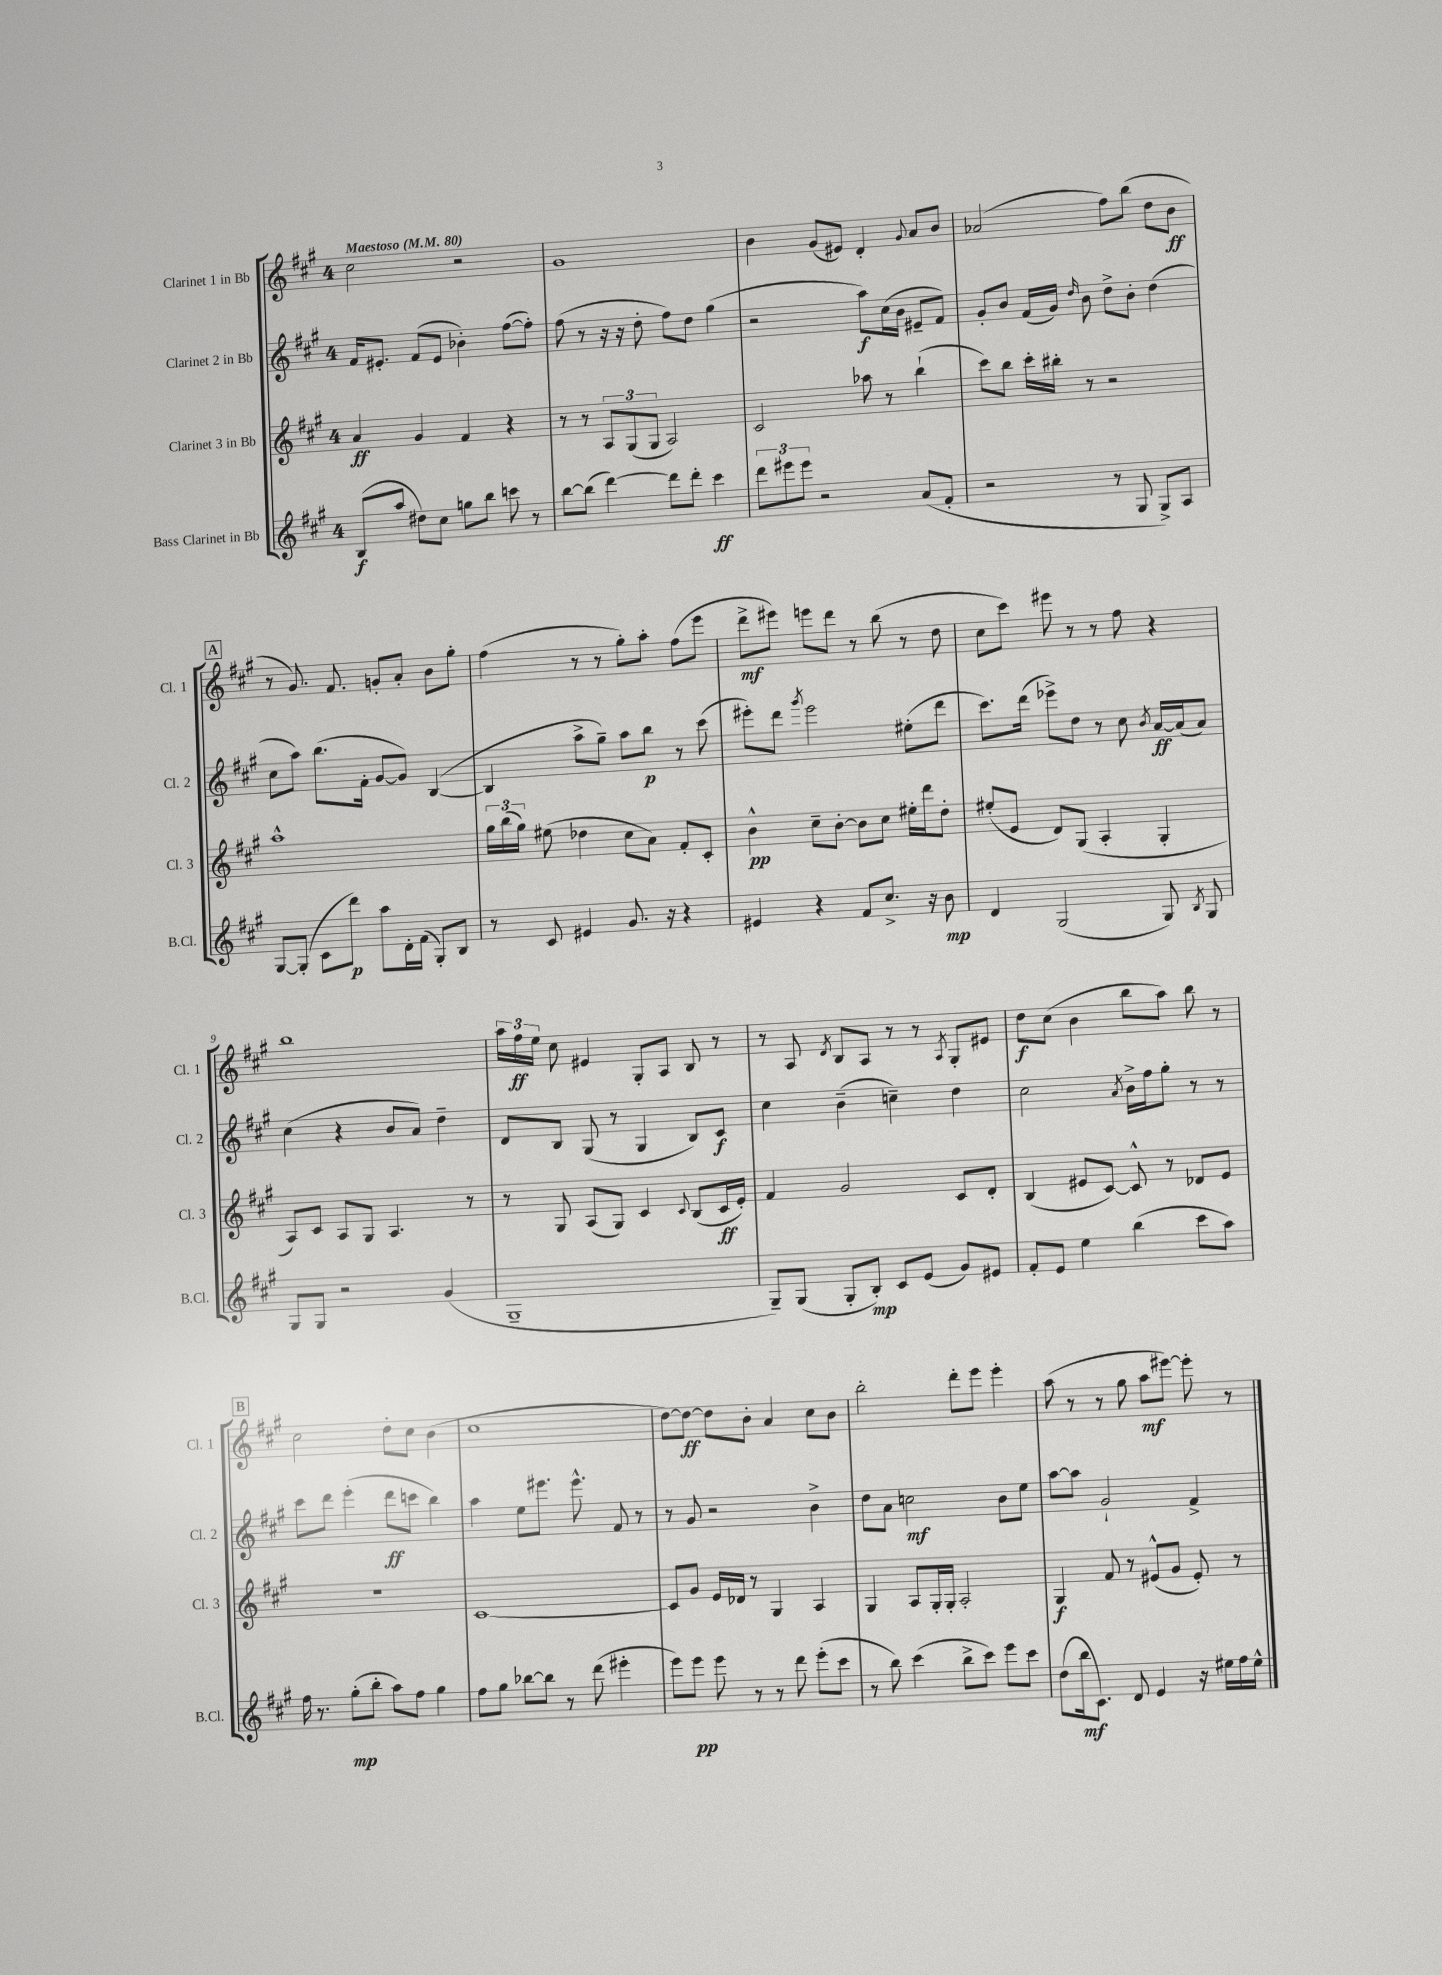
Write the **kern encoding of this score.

**kern	**dynam	**kern	**dynam	**kern	**dynam	**kern	**dynam
*part4	*part4	*part3	*part3	*part2	*part2	*part1	*part1
*staff4	*staff4	*staff3	*staff3	*staff2	*staff2	*staff1	*staff1
*I"Bass Clarinet in Bb	*	*I"Clarinet 3 in Bb	*	*I"Clarinet 2 in Bb	*	*I"Clarinet 1 in Bb	*
*I'B.Cl.	*	*I'Cl. 3	*	*I'Cl. 2	*	*I'Cl. 1	*
*clefG2	*	*clefG2	*	*clefG2	*	*clefG2	*
*k[f#c#g#]	*	*k[f#c#g#]	*	*k[f#c#g#]	*	*k[f#c#g#]	*
*M4/4	*	*M4/4	*	*M4/4	*	*M4/4	*
*MM80	*	*MM80	*	*MM80	*	*MM80	*
=1	=1	=1	=1	=1	=1	=1	=1
!	!	!	!	!	!	!LO:TX:a:B:t=Maestoso	!
(8B/L	f	4a/	ff	16f#/KL	.	2cc#\	.
.	.	.	.	8.e#X'/J	.	.	.
8aa/J	.	.	.	.	.	.	.
8dd#X\L)	.	4g#/	.	(8f#/L	.	.	.
8cc#\J	.	.	.	8e#/J	.	.	.
8ggn\L	.	4f#/	.	4b-X'\)	.	2r	.
8bb\J	.	.	.	.	.	.	.
8cccn\	.	4r	.	([8ff#\L	.	.	.
8r	.	.	.	8ff#'\J])	.	.	.
=2	=2	=2	=2	=2	=2	=2	=2
[8bb\L	.	8r	.	(8ff#\	.	1g#	.
(8bb\J]	.	8r	.	8r	.	.	.
[4ddd\)	.	12A/L	.	16r	.	.	.
.	.	.	.	16r	.	.	.
.	.	(12G#/	.	.	.	.	.
.	.	.	.	8dd'\	.	.	.
.	.	12G#/J	.	.	.	.	.
8ddd\L]	.	2A/)	.	8ff#\L)	.	.	.
8ddd'\J	.	.	.	8dd\J	.	.	.
4ccc#\	ff	.	.	(4gg#\	.	.	.
=3	=3	=3	=3	=3	=3	=3	=3
12ddd\L	.	2c#/	.	2r	.	4b\	.
12eee#X\	.	.	.	.	.	.	.
12eee#\J	.	.	.	.	.	.	.
2r	.	.	.	.	.	(8g#/L	.
.	.	.	.	.	.	8e#X/J)	.
.	.	8aa-X\	.	8aa\L)	f	4d'/	.
.	.	8r	.	(16cc#\L	.	.	.
.	.	.	.	16b\JJ	.	.	.
.	.	.	.	.	.	8qqg#/	.
(8a/L	.	(4bb`\	.	8e#X~/L	.	8a/L	.
8f#'/J	.	.	.	8f#/J)	.	8b/J	.
=4	=4	=4	=4	=4	=4	=4	=4
2r	.	8ccc#\L)	.	8g#'/L	.	(2a-X/	.
.	.	8bb\J	.	8b/J	.	.	.
.	.	16ccc#'\LL	.	(16f#/LL	.	.	.
.	.	16bb#X'\JJ	.	16g#/JJ)	.	.	.
.	.	.	.	16qqdd/	.	.	.
.	.	8r	.	8b\	.	.	.
8r	.	2r	.	8dd^\L	.	8ff#\L)	.
8G#/	.	.	.	8b'\J	.	(8bb\J	.
8G#^/L)	.	.	.	(4dd\	.	8dd\L	.
8A/J	.	.	.	.	.	8b\J	ff
!!LO:LB:g=z
!!LO:REH:place=s1:t=A
=5	=5	=5	=5	=5	=5	=5	=5
[8G#/L	.	1aa^^	.	8cc#\L	.	8r	.
(8G#'/J]	.	.	.	8aa\J)	.	8.g#/)	.
8c#\L	.	.	.	(8.bb\L	.	.	.
.	.	.	.	.	.	8.f#/	.
8ddd\J)	p	.	.	.	.	.	.
.	.	.	.	16f#'\Jk	.	.	.
8aa\L	.	.	.	[8g#/L	.	8gn'/L	.
16d'\L	.	.	.	8g#/J])	.	8a'/J	.
(16f#\JJ	.	.	.	.	.	.	.
8G#'/L)	.	.	.	([4B/	.	8b\L	.
8B/J	.	.	.	.	.	8gg#'\J	.
=6	=6	=6	=6	=6	=6	=6	=6
8r	.	24gg#\LL	.	4B/]	.	(4ff#\	.
.	.	(24bb\	.	.	.	.	.
.	.	24gg#\JJ)	.	.	.	.	.
8c#/	.	(8ee#X\	.	.	.	.	.
4e#X/	.	4dd-X\	.	8aa^\L	.	8r	.
.	.	.	.	8gg#~\J)	.	8r	.
8.g#/	.	8cc#\L	.	8aa\L	.	8gg#'\L)	.
.	.	8a\J)	.	8bb\J	p	8aa'\J	.
16r	.	.	.	.	.	.	.
4r	.	8f#'/L	.	8r	.	(8ff#\L	.
.	.	8c#'/J	.	(8ccc#\	.	8eee\J	.
=7	=7	=7	=7	=7	=7	=7	=7
4e#X/	.	4b^^\	pp	8eee#X'\L)	.	8ddd^\L	mf
.	.	.	.	8ddd\J	.	8eee#X\J)	.
.	.	.	.	8qggg#/	.	.	.
4r	.	8cc#~\L	.	2eee#\	.	8eeen\L	.
.	.	[8b'\J	.	.	.	8ddd\J	.
8f#/L	.	8b\L]	.	.	.	8r	.
8.cc#^/J	.	8cc#\J	.	.	.	(8bb\	.
.	.	16ee#X'\LL	.	(8ee#X'\L	.	8r	.
16r	.	16ddd\J	.	.	.	.	.
8b\	mp	8dd'\J	.	8ddd\J	.	8dd\	.
=8	=8	=8	=8	=8	=8	=8	=8
4d/	.	(8ee#X'/L	.	8.ccc#\L)	.	8cc#\L	.
.	.	8e/J	.	.	.	8ccc#\J)	.
.	.	.	.	(16ddd\Jk	.	.	.
(2G#/	.	8d/L)	.	8eee-X^\L)	.	8eee#X\	.
.	.	(8G#/J	.	8dd\J	.	8r	.
.	.	4A'/	.	8r	.	8r	.
.	.	.	.	8cc#\	.	8ff#\	.
.	.	.	.	8qb/	.	.	.
8G#/)	.	4G#'/	.	[16a/LL	ff	4r	.
.	.	.	.	(16a/J]	.	.	.
8qB/	.	.	.	.	.	.	.
8G#/	.	.	.	8a/J)	.	.	.
!!LO:LB:g=z
=9	=9	=9	=9	=9	=9	=9	=9
8G#/L	.	8A/L)	.	(4cc#\	.	1bb	.
8G#/J	.	8c#/J	.	.	.	.	.
2r	.	8A/L	.	4r	.	.	.
.	.	8G#/J	.	.	.	.	.
.	.	4.A/	.	8b/L	.	.	.
.	.	.	.	8a/J)	.	.	.
(4g#/	.	.	.	4dd~\	.	.	.
.	.	8r	.	.	.	.	.
=10	=10	=10	=10	=10	=10	=10	=10
1G#~	.	8r	.	8d/L	.	24aa\LL	.
.	.	.	.	.	.	24ff#\	ff
.	.	.	.	.	.	24ee\JJ	.
.	.	8G#/	.	8B/J	.	8cc#\	.
.	.	(8A/L	.	(8G#/	.	4e#X/	.
.	.	8G#/J)	.	8r	.	.	.
.	.	4c#/	.	4G#/	.	8G#'/L	.
.	.	.	.	.	.	8A/J	.
.	.	8qqc#/	.	.	.	.	.
.	.	(8B/L	.	8B/L)	.	8B/	.
.	.	16c#/L	ff	8c#/J	f	8r	.
.	.	16e'/JJ)	.	.	.	.	.
=11	=11	=11	=11	=11	=11	=11	=11
8G#~/L)	.	4f#/	.	4cc#\	.	8r	.
(8G#/J	.	.	.	.	.	8A/	.
.	.	.	.	.	.	8qd/	.
8G#'/L	.	2g#/	.	(4b~\	.	8B/L	.
8B'/J)	mp	.	.	.	.	8A/J	.
8c#/L	.	.	.	4ccn~\)	.	8r	.
(8e/J	.	.	.	.	.	8r	.
.	.	.	.	.	.	8qA/	.
8g#/L)	.	8c#/L	.	4dd\	.	8G#'/L	.
8e#X/J	.	8d'/J	.	.	.	8e#X/J	.
=12	=12	=12	=12	=12	=12	=12	=12
8f#'/L	.	(4B/	.	2cc#\	.	8dd\L	f
8e/J	.	.	.	.	.	(8cc#\J	.
4ee\	.	8e#X/L	.	.	.	4b\	.
.	.	[8c#/J)	.	.	.	.	.
.	.	.	.	8qa/	.	.	.
(4bb\	.	8c#^^/]	.	16b^\LL	.	8bb\L	.
.	.	.	.	16ff#\J	.	.	.
.	.	8r	.	8gg#'\J	.	8aa\J)	.
8ccc#\L	.	8d-X/L	.	8r	.	8bb\	.
8aa\J)	.	8e#/J	.	8r	.	8r	.
!!LO:LB:g=z
!!LO:REH:place=s1:t=B
=13	=13	=13	=13	=13	=13	=13	=13
16ff#\	.	1r	.	8ccc#\L	.	2cc#\	.
8.r	.	.	.	.	.	.	.
.	.	.	.	8ddd\J	.	.	.
(8gg#'\L	mp	.	.	(4eee'\	.	.	.
8bb'\J	.	.	.	.	.	.	.
8aa\L)	.	.	.	8ddd\L	ff	8dd'\L	.
8ff#\J	.	.	.	8cccn\J	.	8cc#\J	.
4gg#\	.	.	.	4bb\)	.	(4b\	.
=14	=14	=14	=14	=14	=14	=14	=14
8ff#\L	.	[1c#	.	4aa\	.	1cc#	.
8gg#\J	.	.	.	.	.	.	.
[8bb-X\L	.	.	.	8ee\L	.	.	.
8bb-\J]	.	.	.	8.eee#X\J	.	.	.
8r	.	.	.	.	.	.	.
.	.	.	.	8.eee#^^\	.	.	.
(8ddd\	.	.	.	.	.	.	.
4eee#X'\	.	.	.	8f#/	.	.	.
.	.	.	.	8r	.	.	.
=15	=15	=15	=15	=15	=15	=15	=15
8eee\L)	.	8c#/L]	.	8r	.	[8dd\L)	.
8eee\J	pp	8g#/J	.	8g#/	.	8dd\J_	ff
8eee\	.	16e/LL	.	2r	.	8dd\L]	.
.	.	16d-X/JJ	.	.	.	.	.
8r	.	8r	.	.	.	8b'\J	.
8r	.	4G#/	.	.	.	4a/	.
8ddd\	.	.	.	.	.	.	.
(8eee'\L	.	4A/	.	4b^\	.	8cc#\L	.
8ccc#\J	.	.	.	.	.	8b\J	.
=16	=16	=16	=16	=16	=16	=16	=16
8r	.	4G#/	.	8dd\L	.	2bb'\	.
8bb\)	.	.	.	8a\J	.	.	.
(4ccc#\	.	8A/L	.	2ccn\	mf	.	.
.	.	16G#'/L	.	.	.	.	.
.	.	16G#'/JJ	.	.	.	.	.
8bb^\L	.	2A'/	.	.	.	8ddd'\L	.
8ccc#\J)	.	.	.	.	.	8eee\J	.
8eee\L	.	.	.	8b\L	.	4eee'\	.
8ccc#\J	.	.	.	8ee\J	.	.	.
=17	=17	=17	=17	=17	=17	=17	=17
(8dd\L	.	4G#/	f	[8aa\L	.	(8aa\	.
16bb\k	mf	.	.	8aa\J]	.	8r	.
8.c#\J)	.	.	.	.	.	.	.
.	.	8f#/	.	2g#`/	.	8r	.
8d/	.	8r	.	.	.	8gg#\	.
4e/	.	(8e#X^^/L	.	.	.	8aa\L	mf
.	.	8g#/J	.	.	.	[8eee#X\J)	.
16r	.	8e#'/)	.	4f#^/	.	8eee#'\]	.
16ee#X\LL	.	.	.	.	.	.	.
16ff#\	.	8r	.	.	.	8r	.
16ee#^^\JJ	.	.	.	.	.	.	.
==	==	==	==	==	==	==	==
*-	*-	*-	*-	*-	*-	*-	*-
